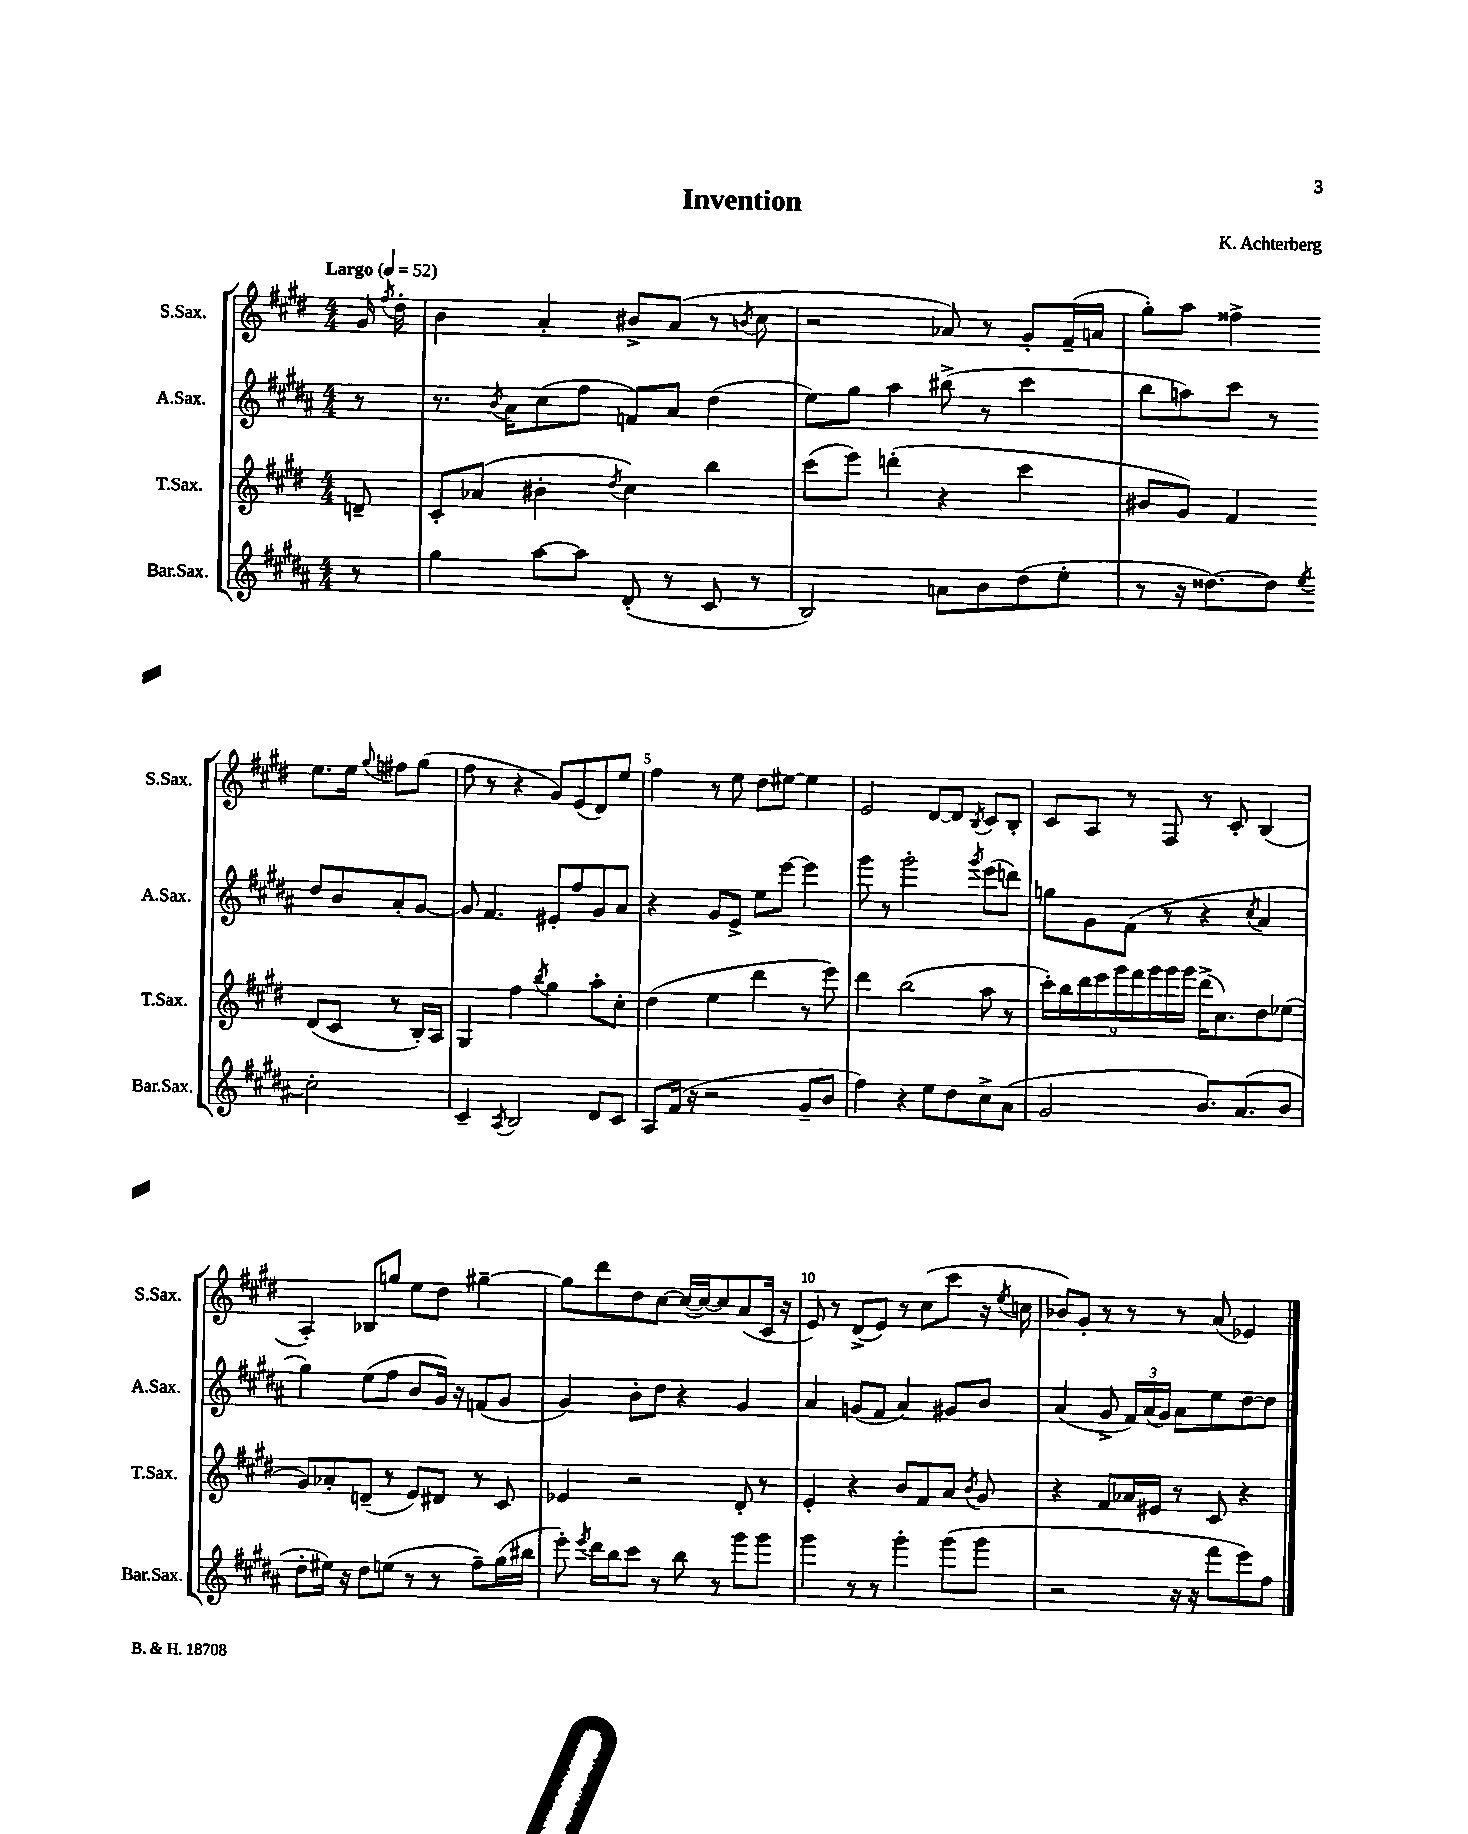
\header { title = "Invention" composer = "K. Achterberg" }
<<
\new StaffGroup <<
\new Staff = "s0" \with { instrumentName = "S.Sax." shortInstrumentName = "S.Sax." } {
    \clef treble \key e \major \numericTimeSignature \time 4/4 \partial 8 \tempo "Largo" 4 = 52
    \autoBeamOff gis'16 \acciaccatura { fis''8 } dis''16-. |
    b'4 a'4-. bis'8[-> a'8]( r8 \acciaccatura { b'8 } cis''8 |
    r2 aes'8) r8 gis'8[-. fis'16--( a'16] |
    gis''8[-.) a''8] fisis''4-> e''8.[ e''16] \appoggiatura { gis''8 } fis''8[ gis''8]( |
    fis''8 r8 r4 gis'8[) e'8( dis'8) e''8] |
    fis''4 r8 e''8 dis''8[ eis''8]~ eis''4 |
    e'2 dis'8[~ dis'8] \acciaccatura { b8 } cis'8[ b8]-. |
    cis'8[ a8] r8 fis8 r8 cis'8-. b4( |
    a4-.) bes8[ g''8] e''8[ dis''8] gis''4~-- |
    gis''8[ dis'''8 dis''8 cis''8]~ cis''16[~( cis''16~) cis''8 a'8( cis'16] r16 |
    e'8) r8 dis'8[->( e'8]) r8 cis''8[( cis'''8] r16 \acciaccatura { e''8 } c''16 |
    bes'8[) gis'8]-. r8 r8 r8 a'8( ees'4) \bar "|." |
}
\new Staff = "s1" \with { instrumentName = "A.Sax." shortInstrumentName = "A.Sax." } {
    \clef treble \key b \major \numericTimeSignature \time 4/4 \partial 8
    \autoBeamOff r8 |
    r8. \acciaccatura { b'8 } ais'16[ cis''8( fis''8] f'8[) ais'8] dis''4( |
    e''8[) gis''8] ais''4 bis''8->( r8 cis'''4 |
    b''8[ a''8) cis'''8] r8 dis''8[ b'8 ais'8-. gis'8]~ |
    gis'8 fis'4. eis'8[-. fis''8 gis'8 ais'8] |
    r4 gis'8[ e'8]-> e''8[ e'''8]~ e'''4 |
    gis'''8 r8 gis'''2-. \acciaccatura { gis'''8 } e'''8[( d'''8]) |
    g''8[ gis'8 fis'8]( r8 r4 \acciaccatura { cis''8 } ais'4 |
    gis''4) e''8[( fis''8] b'8[ gis'16]) r16 f'8[( gis'8] |
    gis'4) b'8[-. dis''8] r4 gis'4 |
    ais'4 g'8[( fis'8] ais'4) gis'8[ b'8] |
    ais'4( gis'8-> \tuplet 3/2 { fis'16[) ais'16( gis'16]) } ais'8[ e''8 dis''8~ dis''8] \bar "|." |
}
\new Staff = "s2" \with { instrumentName = "T.Sax." shortInstrumentName = "T.Sax." } {
    \clef treble \key e \major \numericTimeSignature \time 4/4 \partial 8
    \autoBeamOff d'8-- |
    cis'8[-. aes'8]( bis'4-. \acciaccatura { dis''8 } cis''4) b''4 |
    cis'''8[( e'''8]) d'''4-.( r4 cis'''4 |
    bis'8[ gis'8]) fis'4 dis'8[( cis'8] r8 b16[-.) a16] |
    gis4 fis''4 \acciaccatura { b''8 } gis''4 a''8[-. cis''8]-. |
    dis''4( e''4 dis'''4 r8 e'''8) |
    dis'''4 b''2( a''8 r8 |
    \tuplet 9/8 { cis'''16[-.) b''16 dis'''16 e'''16 gis'''16 fis'''16 gis'''16 gis'''16 gis'''16] } dis'''16[->( cis''8.) dis''8 ees''8]( |
    gis'8[) aes'8-. d'8]--( r8 e'8[) dis'8] r8 cis'8 |
    ees'4 r2 dis'8-. r8 |
    e'4-. r4 b'8[ fis'8 a'8] \acciaccatura { b'8 } gis'8 |
    r4 fis'8[ aes'16 eis'16] r8 cis'8 r4 \bar "|." |
}
\new Staff = "s3" \with { instrumentName = "Bar.Sax." shortInstrumentName = "Bar.Sax." } {
    \clef treble \key b \major \numericTimeSignature \time 4/4 \partial 8
    \autoBeamOff r8 |
    gis''4 ais''8[~ ais''8] dis'8-.( r8 cis'8 r8 |
    b2) a'8[ b'8 dis''8( e''8]-. |
    r8 r16 disis''8.[~) disis''8] \acciaccatura { e''8 } cis''2-. |
    cis'4-- \acciaccatura { ais8 } b2 dis'8[ cis'8] |
    ais8[ fis'16]( r16 r2 gis'8[-- b'8] |
    fis''4) r4 e''8[ dis''8 cis''8-> ais'8]( |
    gis'2 b'8.[) ais'8.( b'8] |
    dis''8[-. eis''16]) r16 dis''8[ e''8]( r8 r8 fis''8[--) gis''16( bis''16] |
    e'''8-.) \acciaccatura { e'''8 } dis'''16[ b''16 cis'''8] r8 b''8 r8 gis'''8[ gis'''8] |
    gis'''4 r8 r8 gis'''4-. gis'''8[( gis'''8] |
    r2 r16 r16 fis'''8[ e'''8) fis''8] \bar "|." |
}
>>
>>
\layout { \context { \Score \override BarNumber.break-visibility = ##(#f #t #t) barNumberVisibility = #(every-nth-bar-number-visible 5) } }
